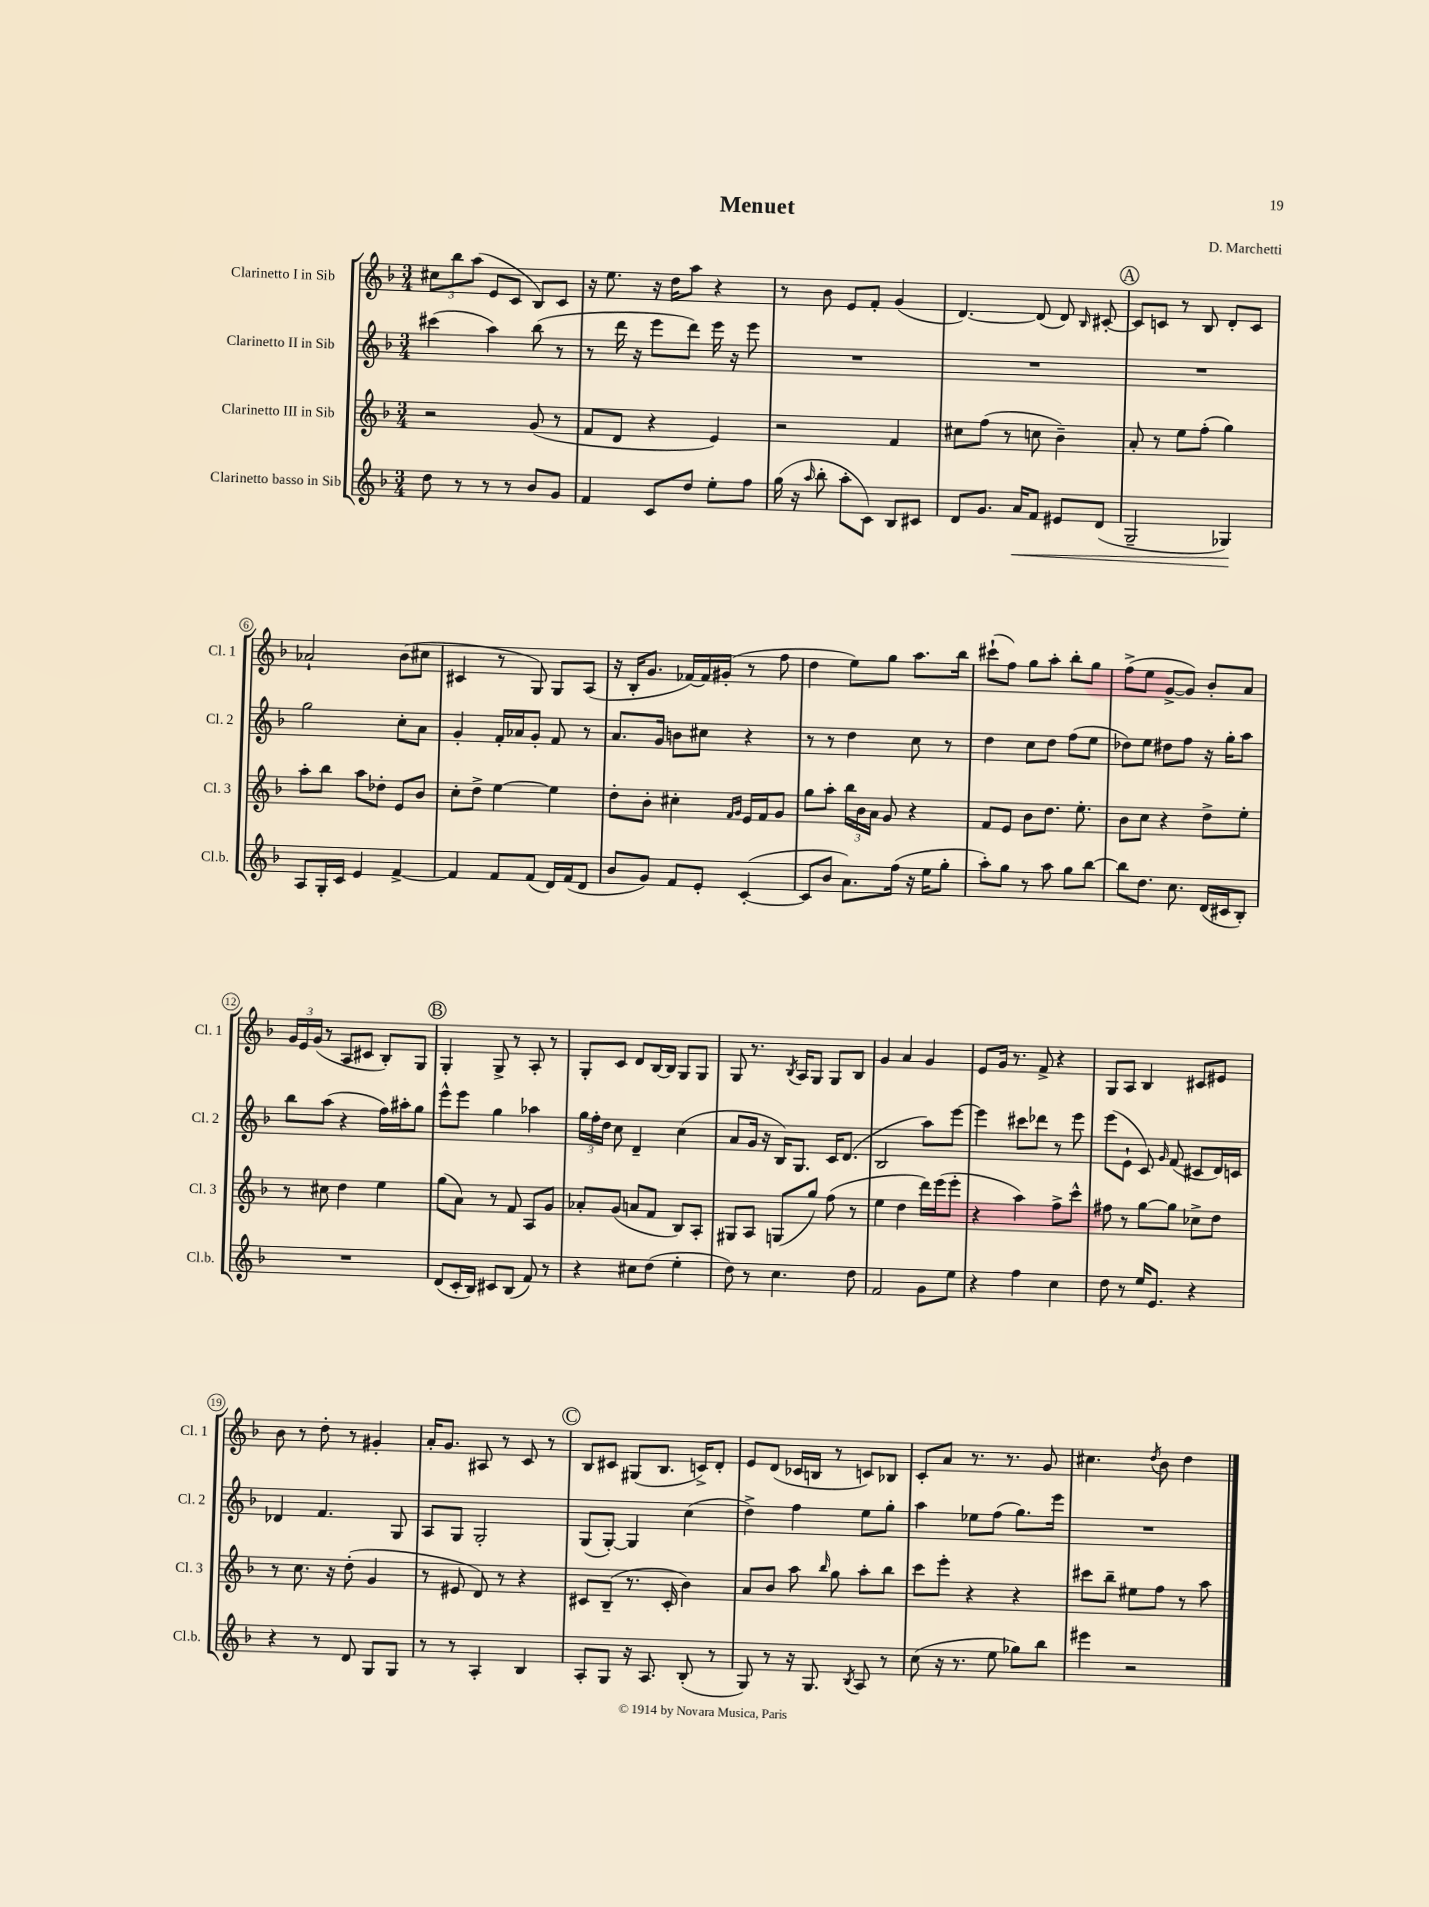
\header { title = "Menuet" composer = "D. Marchetti" }
<<
\new StaffGroup <<
\new Staff = "s0" \with { instrumentName = "Clarinetto I in Sib" shortInstrumentName = "Cl. 1" } {
    \clef treble \key f \major \numericTimeSignature \time 3/4
    \autoBeamOff \tuplet 3/2 { cis''8[ bes''8 a''8]( } e'8[ c'8] bes8[) c'8] |
    r16 e''8. r16 d''16[ a''8] r4 |
    r8 bes'8 e'8[ f'8]-. g'4( |
    d'4.~) d'8( d'8) \grace { bes16 } cis'8~-. |
    \mark \markup { \circle "A" } cis'8[ c'8] r8 bes8 d'8[-. c'8] |
    aes'2-! bes'8[( cis''8] |
    cis'4 r8 g8) g8[ a8]( |
    r16 bes16[-. g'8.] fes'16[~) fes'16 gis'16]-.( r8 f''8 |
    d''4 e''8[) g''8] a''8.[ bes''16] |
    cis'''8[-!( f''8]) g''8[ a''8]-. bes''8[-. g''8] |
    f''8[->( e''8] g'8[~-> g'8]) bes'8[-. a'8] |
    \tuplet 3/2 { g'16[ e'16 g'16]( } r8 a8[ cis'8] bes8[-.) g8] |
    \mark \markup { \circle "B" } g4-. g8-> r8 a8-. r8 |
    g8[-. c'8] d'8[ bes16~ bes16] g8[ g8] |
    g8 r8. \acciaccatura { bes8 } a16[ g8] g8[ bes8] |
    g'4 a'4 g'4 |
    e'8[ g'16] r8. f'8-> r4 |
    g8[ a8] bes4 cis'8[ eis'8] |
    bes'8 r8 d''8-. r8 gis'4-. |
    a'16[-. g'8.] ais8 r8 c'8 r8 |
    \mark \markup { \circle "C" } bes8[ cis'8] gis8[( bes8.] c'16[->) d'8]-. |
    e'8[ d'8]( ces'16[ b16] r8 c'8[) bes8] |
    c'8[-. a'8] r8. r8. g'8 |
    cis''4. \acciaccatura { d''8 } bes'8 d''4 \bar "|." |
}
\new Staff = "s1" \with { instrumentName = "Clarinetto II in Sib" shortInstrumentName = "Cl. 2" } {
    \clef treble \key f \major \numericTimeSignature \time 3/4
    \autoBeamOff cis'''4( a''4) bes''8( r8 |
    r8 d'''16 r16 e'''8[ d'''8]) e'''16 r16 e'''8 |
    R2. |
    R2. |
    \mark \markup { \circle "A" } R2. |
    g''2 c''8[-. a'8] |
    g'4-. f'16[-. aes'16 g'8]-. f'8 r8 |
    a'8.[ g'16] b'8[ cis''8] r4 |
    r8 r8 d''4 c''8 r8 |
    d''4 c''8[ d''8] f''8[( e''8] |
    des''8[) e''8] dis''8[ f''8] r16 g''16[-. a''8] |
    bes''8[ a''8]( r4 f''16[) ais''16-. g''8] |
    \mark \markup { \circle "B" } e'''8[-^ e'''8] g''4 aes''4 |
    \tuplet 3/2 { g''16[ f''16-. d''16] } c''8 d'4-- c''4( |
    a'8[ g'16] r16 bes16[) g8.] c'16[ d'8.]( |
    bes2 a''8[) e'''8]~ |
    e'''4 cis'''8[ des'''8] r8 e'''8 |
    e'''8[( e'8]-! c'8) \grace { g'16 } f'8( cis'8[ d'16) c'16] |
    des'4 f'4. g8 |
    a8[ g8] g2-. |
    \mark \markup { \circle "C" } g8[( g8]~-.) g4 c''4( |
    d''4->) f''4 e''8[ g''8]-. |
    a''4 ees''8[ f''8]( g''8.[) e'''16] |
    R2. \bar "|." |
}
\new Staff = "s2" \with { instrumentName = "Clarinetto III in Sib" shortInstrumentName = "Cl. 3" } {
    \clef treble \key f \major \numericTimeSignature \time 3/4
    \autoBeamOff r2 g'8( r8 |
    f'8[ d'8] r4 e'4) |
    r2 f'4 |
    cis''8[ f''8]( r8 c''8 bes'4--) |
    \mark \markup { \circle "A" } a'8-. r8 e''8[ f''8]-.( g''4) |
    a''8[-. bes''8] a''8[ des''8]-. e'8[ bes'8] |
    c''8[-. d''8]-> e''4~ e''4 |
    d''8[-. bes'8]-. cis''4-. \grace { f'16[ g'16] } e'16[ f'16 g'8] |
    g''8[ a''8]-. \tuplet 3/2 { bes''16[ bes'16 a'16] } g'8 r4 |
    f'8[ e'8] bes'8[ d''8.] e''8.-. |
    bes'8[ c''8] r4 d''8[-> e''8]-. |
    r8 cis''8 d''4 e''4 |
    \mark \markup { \circle "B" } g''8[( a'8]) r8 f'8 a8[ g'8] |
    aes'8[-. g'8]( a'8[ f'8] bes8[) a8]-. |
    gis8[ a8] g8[( g''8]) f''8( r8 |
    e''4 d''4 d'''16[) e'''16( e'''8]-. |
    r4 a''4) f''8[-> c'''8]-^ |
    fis''8 r8 g''8[~ g''8] ces''8[-> d''8] |
    r8 c''8. r16 d''8-.( g'4 |
    r8 eis'8 d'8) r8 r4 |
    \mark \markup { \circle "C" } cis'8[ bes8]--( r8. cis'16-. bes'4) |
    a'8[ bes'8] a''8 \grace { bes''16 } g''8 a''8[-. bes''8] |
    c'''8[ e'''8]-. r4 r4 |
    cis'''8[ bes''8]-- eis''8[ f''8] r8 a''8 \bar "|." |
}
\new Staff = "s3" \with { instrumentName = "Clarinetto basso in Sib" shortInstrumentName = "Cl.b." } {
    \clef treble \key f \major \numericTimeSignature \time 3/4
    \autoBeamOff d''8 r8 r8 r8 bes'8[ g'8] |
    f'4 c'8[ d''8] e''8[-. f''8] |
    g''16( r16 \grace { a''16 } bes''8-. a''8[-. c'8]) bes8[ cis'8] |
    d'8[ g'8.] a'16[\< f'8] eis'8[ d'8]( |
    \mark \markup { \circle "A" } g2-- ges4\!) |
    a8[ g16-. c'16] e'4 f'4~-> |
    f'4 f'8[ f'8]( d'16[) f'16( d'8] |
    bes'8[ g'8]) f'8[ e'8]-. c'4~-.( |
    c'8[ bes'8] a'8.[) f''16]( r16 e''16[ g''8]-. |
    a''8[-.) g''8] r8 a''8 g''8[ bes''8]~ |
    bes''8[ d''8.] c''8. d'16[( cis'16 bes8]-.) |
    R2. |
    \mark \markup { \circle "B" } d'8[( c'16-. bes16]) cis'8[ bes8]( f'8) r8 |
    r4 cis''8[ d''8]( e''4-. |
    d''8) r8 c''4. d''8 |
    f'2 g'8[ e''8] |
    r4 f''4 c''4 |
    d''8 r8 e''16[ e'8.] r4 |
    r4 r8 d'8 g8[ g8] |
    r8 r8 a4-. bes4 |
    \mark \markup { \circle "C" } a8[-. g8] r16 a8. bes8-.( r8 |
    g8) r8 r16 g8. \acciaccatura { bes8 } a8 r8 |
    c''8( r16 r8. e''8 ges''8[) bes''8] |
    eis'''4 r2 \bar "|." |
}
>>
>>
\layout { \context { \Score \override BarNumber.stencil = #(make-stencil-circler 0.1 0.3 ly:text-interface::print) } }
